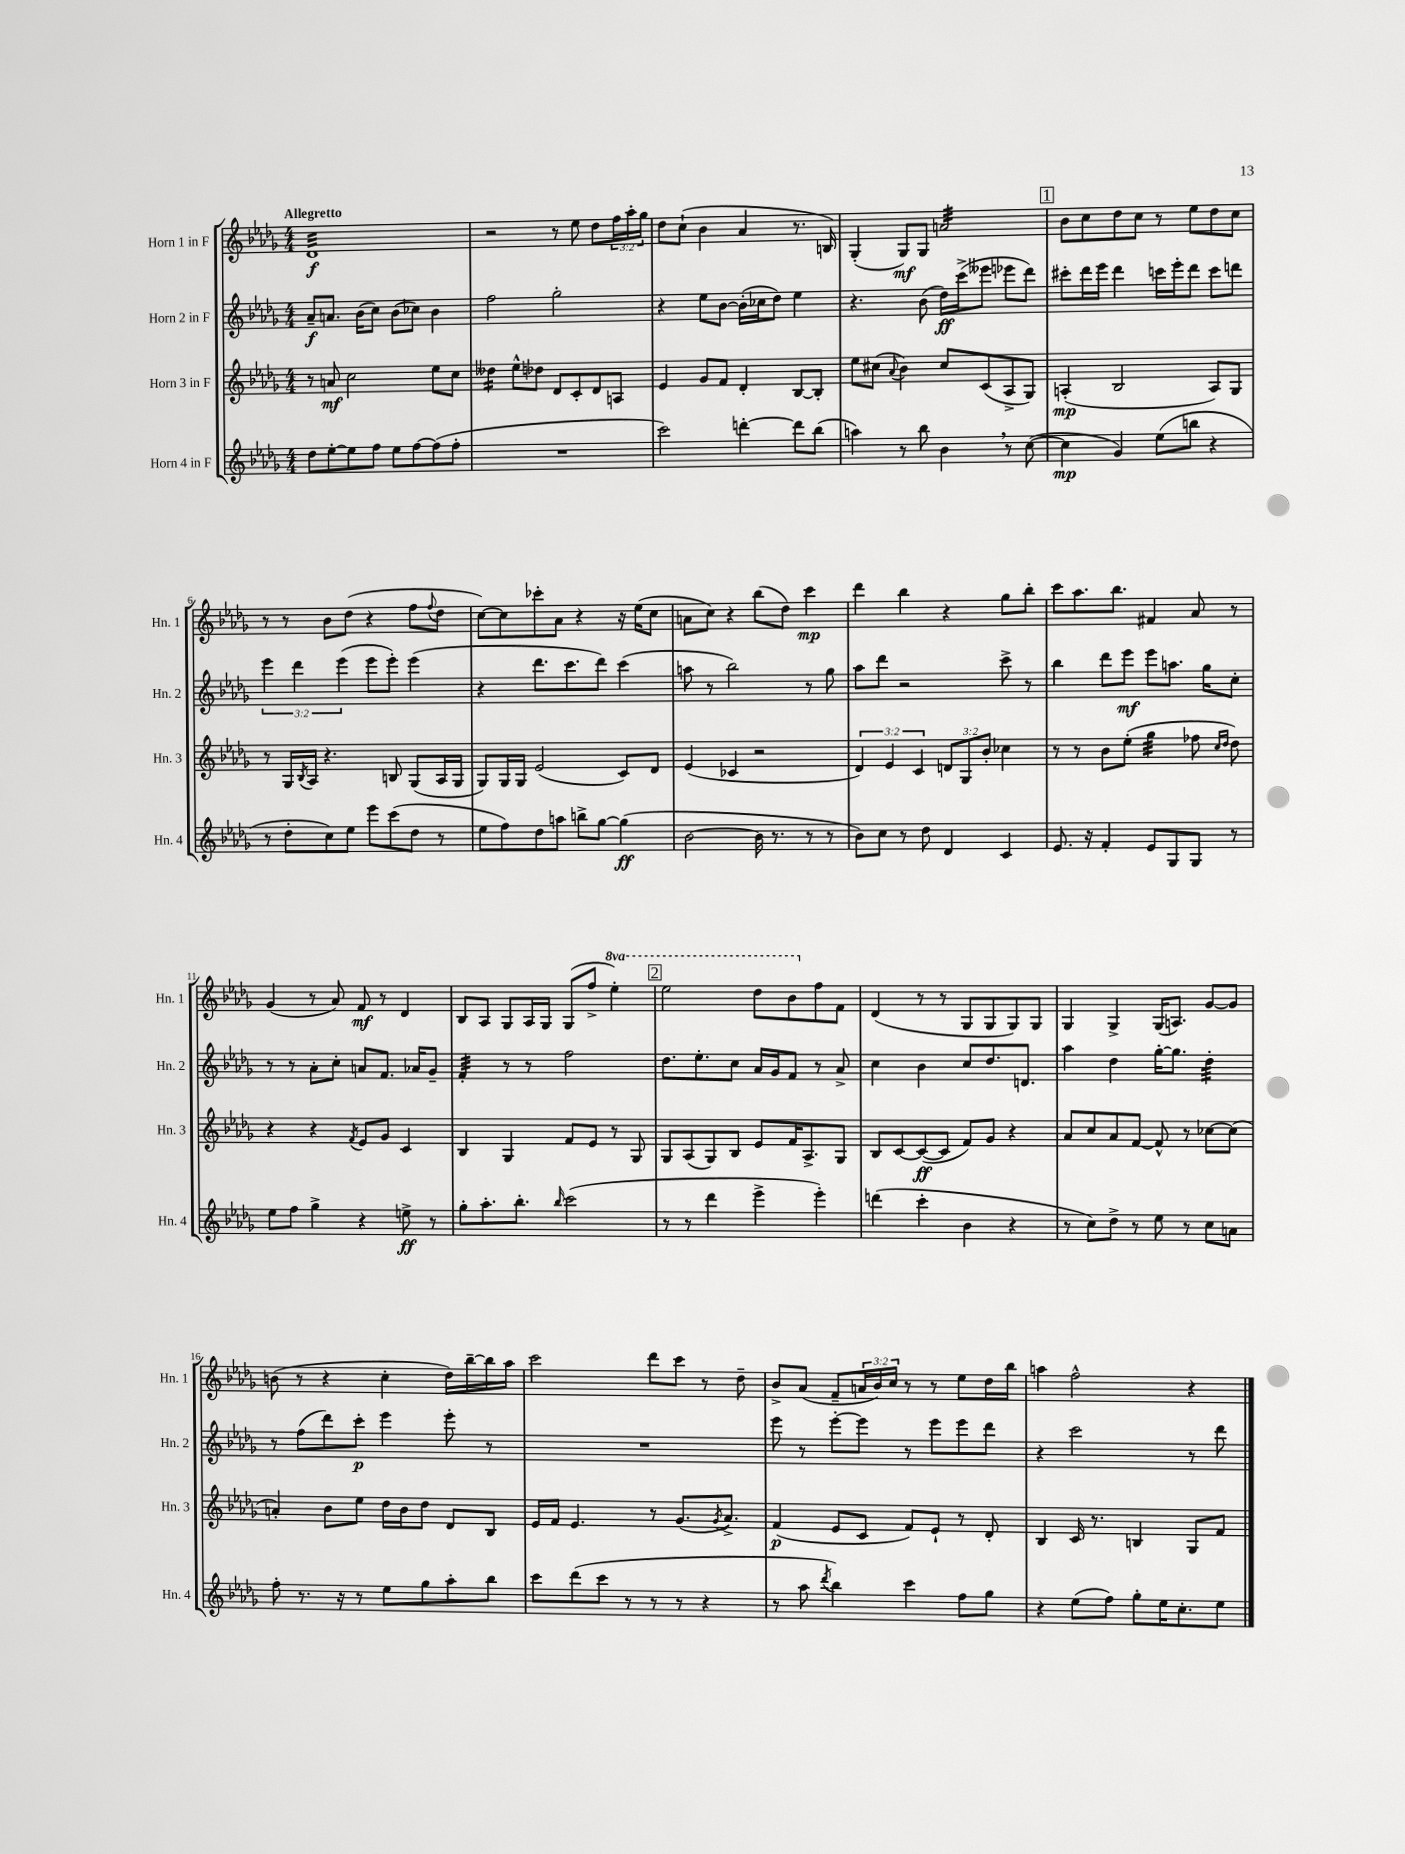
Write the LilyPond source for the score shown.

<<
\new StaffGroup <<
\new Staff = "s0" \with { instrumentName = "Horn 1 in F" shortInstrumentName = "Hn. 1" } {
    \clef treble \key des \major \numericTimeSignature \time 4/4 \override Staff.TupletNumber.text = #tuplet-number::calc-fraction-text \set Staff.ottavationMarkups = #ottavation-simple-ordinals \tempo "Allegretto"
    des'1:32\f |
    r2 r8 ees''8 des''8 \tuplet 3/2 { f''16 aes''16-. ges''16 } |
    des''8 c''8-!( bes'4 aes'4 r8. b16) |
    ges4-.( ges8\mf) ges8 a'2:32 |
    \mark \markup { \box "1" } bes'8 c''8 des''8 c''8 r8 ees''8 des''8 c''8 |
    r8 r8 bes'8 des''8( r4 f''8 \appoggiatura { f''8 } des''8 |
    c''8~) c''8 ces'''8-. aes'8 r4 r16 ees''16( c''8 |
    a'8 c''8) r4 bes''8( des''8) c'''4\mp |
    des'''4 bes''4 r4 ges''8 bes''8-. |
    c'''8 aes''8. bes''8. fis'4 aes'8 r8 |
    ges'4( r8 aes'8) f'8\mf r8 des'4 |
    bes8 aes8 ges8 aes16 ges16 ges8( f''8-> \ottava #1 ees'''4-.) |
    \mark \markup { \box "2" } ees'''2 des'''8 bes''8 \ottava #0 f''8 f'8 |
    des'4( r8 r8 ges8 ges8 ges8) ges8 |
    ges4 ges4-> ges16( a8.) ges'8~ ges'8 |
    b'8( r8 r4 c''4-. des''16) bes''16~-- bes''16 aes''16 |
    c'''2 des'''8 c'''8 r8 des''8-- |
    bes'8-> aes'8( f'8-- \tuplet 3/2 { a'16 bes'16) c''16 } r8 r8 ees''8 des''16 bes''16 |
    a''4 f''2-^ r4 \bar "|." |
}
\new Staff = "s1" \with { instrumentName = "Horn 2 in F" shortInstrumentName = "Hn. 2" } {
    \clef treble \key des \major \numericTimeSignature \time 4/4 \override Staff.TupletNumber.text = #tuplet-number::calc-fraction-text
    aes'8--\f a'8. bes'16( c''8) bes'8( ces''8) bes'4 |
    f''2 ges''2-. |
    r4 ees''8 bes'8~ bes'16-.( ces''16 des''8) ees''4 |
    r4. bes'8( des''16\ff) c'''16->( eeses'''8 ees'''8 des'''8) |
    \mark \markup { \box "1" } cis'''8-. des'''16 ees'''16 des'''4 c'''16 ees'''16-. des'''8 c'''8 d'''8 |
    \tuplet 3/2 { ees'''4 des'''4 ees'''4( } ees'''8 ees'''8-.) ees'''4( |
    r4 des'''8. c'''8. des'''8) c'''4( |
    a''8 r8 bes''2) r8 ges''8 |
    aes''8 des'''8 r2 c'''8-> r8 |
    bes''4 des'''8 ees'''8\mf ees'''8 a''8. ges''16 c''8-. |
    r8 r8 aes'8-. c''8-. a'8 f'8. aes'16 ges'8-- |
    f'4:32-. r8 r8 f''2 |
    \mark \markup { \box "2" } des''8. ees''8.-. c''8 aes'16 ges'16 f'8 r8 aes'8-> |
    c''4 bes'4 c''8 des''8. d'8. |
    aes''4 des''4 ges''16~-. ges''8. des''4:32-. |
    r8 f''8( des'''8) c'''8-.\p ees'''4 ees'''8-. r8 |
    R1 |
    ees'''8 r8 ees'''8~-. ees'''8 r8 ees'''8 ees'''8 des'''8 |
    r4 c'''2 r8 des'''8 \bar "|." |
}
\new Staff = "s2" \with { instrumentName = "Horn 3 in F" shortInstrumentName = "Hn. 3" } {
    \clef treble \key des \major \numericTimeSignature \time 4/4 \override Staff.TupletNumber.text = #tuplet-number::calc-fraction-text
    r8 a'8\mf c''2 ees''8 c''8 |
    deses''4:16 ees''8-^ des''8 des'8 c'8-. des'8 a8 |
    ees'4 ges'8 f'8 des'4-. bes8~ bes8-. |
    ees''8 cis''8( \appoggiatura { aes'8 } bes'4) cis''8 c'8( aes8-> ges8) |
    \mark \markup { \box "1" } a4-.\mp( bes2 a8) ges8 |
    r8 ges16 \acciaccatura { bes8 } aes16 r4. b8 ges8( aes16 ges16 |
    ges8) ges16 ges16 ees'2( c'8) des'8 |
    ees'4( ces'4 r2 |
    \tuplet 3/2 { des'4) ees'4 c'4 } \tuplet 3/2 { d'8 ges8 bes'8-. } ces''4 |
    r8 r8 bes'8 ees''8-.( ges''4:32 fes''8 \grace { c''16 des''16 } des''8) |
    r4 r4 \acciaccatura { f'8 } ees'8 ges'8 c'4 |
    bes4 ges4 f'8 ees'8 r8 ges8 |
    \mark \markup { \box "2" } ges8 aes8( ges8) bes8 ees'8 f'16 aes8.-> ges8 |
    bes8 c'8~ c'8~\ff( c'8 f'8) ges'8 r4 |
    aes'8 c''8 aes'8 f'8~ f'8-^ r8 ces''8~ ces''8( |
    a'4-.) bes'8 ees''8 des''16 bes'16 des''8 des'8 bes8 |
    ees'16 f'16 ees'4. r8 ges'8.( \acciaccatura { ges'8 } aes'8.->) |
    f'4\p( ees'8 c'8 f'8) ees'8-! r8 des'8-. |
    bes4 c'16 r8. b4 ges8 f'8 \bar "|." |
}
\new Staff = "s3" \with { instrumentName = "Horn 4 in F" shortInstrumentName = "Hn. 4" } {
    \clef treble \key des \major \numericTimeSignature \time 4/4
    des''8 ees''8~-. ees''8 f''8 ees''8 f''8~ f''8( f''8-. |
    R1 |
    c'''2) d'''4~-. d'''8 bes''8( |
    a''4) r8 bes''8 bes'4 \breathe r8 c''8~( |
    \mark \markup { \box "1" } c''4\mp ges'4) ees''8( b''8 r4 |
    r8 des''8-. c''8) ees''8 ees'''8 c'''8( des''8 r8 |
    ees''8 f''8) des''8 a''8 b''8-> ges''8~ ges''4\ff( |
    bes'2~ bes'16 r8. r8 r8 |
    bes'8) c''8 r8 des''8 des'4 c'4 |
    ees'8. r16 f'4-. ees'8 ges8 ges8 r8 |
    ees''8 f''8 ges''4-> r4 e''8->\ff r8 |
    ges''8-. aes''8.-. bes''8.-. \grace { bes''16 } c'''2( |
    \mark \markup { \box "2" } r8 r8 des'''4 ees'''4-> ees'''4-.) |
    d'''4( c'''4-. bes'4 r4 |
    r8 c''8) des''8-> r8 ees''8 r8 c''8 a'8 |
    f''8-. r8. r16 r8 ees''8 ges''8 aes''8-. bes''8 |
    c'''8 des'''8( c'''8 r8 r8 r8 r4 |
    r8 aes''8 \acciaccatura { des'''8 } bes''4) c'''4 f''8 ges''8 |
    r4 ees''8( f''8) ges''8-. ees''16 c''8.-. ees''8 \bar "|." |
}
>>
>>
